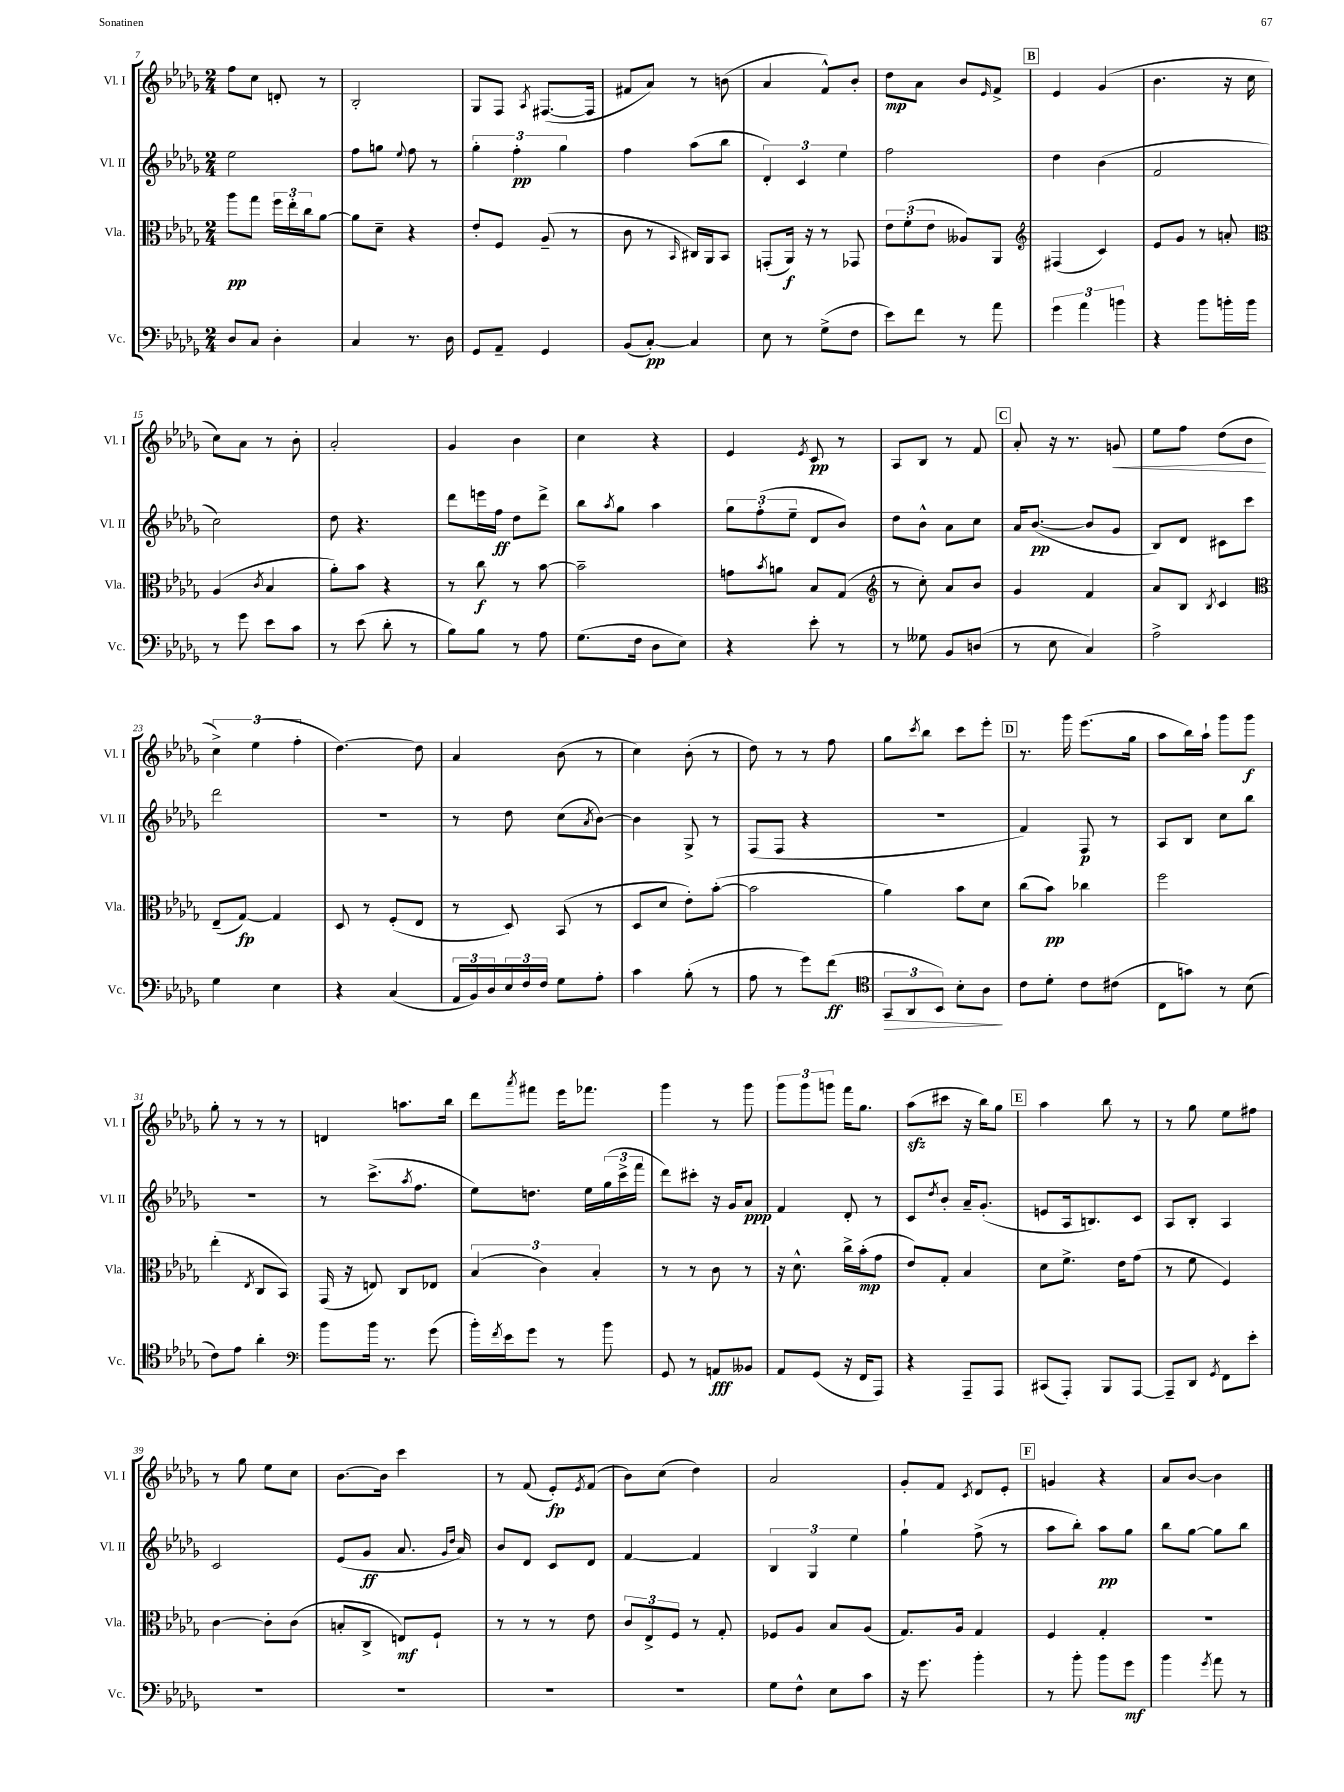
<<
\new StaffGroup <<
\new Staff = "s0" \with { instrumentName = "Vl. I" shortInstrumentName = "Vl. I" } {
    \clef treble \key des \major \numericTimeSignature \time 2/4
    f''8 c''8 d'8-. r8 |
    bes2-. |
    ges8 f8 \acciaccatura { aes8 } fis8.~( fis16 |
    fis'8 aes'8) r8 b'8( |
    aes'4 f'8-^) bes'8-. |
    des''8\mp aes'8 bes'8 \grace { ees'16 } f'8-> |
    \mark \markup { \box "B" } ees'4 ges'4( |
    bes'4. r16 c''16 |
    c''8) aes'8 r8 bes'8-. |
    aes'2-. |
    ges'4 bes'4 |
    c''4 r4 |
    ees'4 \acciaccatura { ees'8 } c'8\pp r8 |
    aes8 bes8 r8 f'8 |
    \mark \markup { \box "C" } aes'8-. r16 r8. g'8\< |
    ees''8 f''8 des''8( bes'8\! |
    \tuplet 3/2 { c''4->) ees''4( f''4-. } |
    des''4.~) des''8 |
    aes'4 bes'8( r8 |
    c''4) bes'8-.( r8 |
    des''8) r8 r8 f''8 |
    ges''8 \acciaccatura { c'''8 } bes''8 c'''8 ees'''8-. |
    \mark \markup { \box "D" } r8. ges'''16 ees'''8.( ges''16 |
    aes''8 bes''16) aes''16-! ges'''8 ges'''8\f |
    ges''8-. r8 r8 r8 |
    d'4 a''8. bes''16 |
    des'''8 \acciaccatura { aes'''8 } fis'''8 ees'''16 fes'''8. |
    ges'''4 r8 ges'''8 |
    \tuplet 3/2 { ges'''8 ges'''8 g'''8 } f'''16 ges''8. |
    aes''8\sfz( cis'''8 r16 bes''16) ges''8 |
    \mark \markup { \box "E" } aes''4 bes''8 r8 |
    r8 ges''8 ees''8 fis''8 |
    r8 ges''8 ees''8 c''8 |
    bes'8.~ bes'16 c'''4 |
    r8 f'8( ees'8-.\fp) \acciaccatura { ees'8 } f'8( |
    bes'8) c''8( des''4) |
    aes'2 |
    ges'8-. f'8 \acciaccatura { c'8 } des'8 ees'8-. |
    \mark \markup { \box "F" } g'4 r4 |
    aes'8 bes'8~ bes'4 \bar "|." |
}
\new Staff = "s1" \with { instrumentName = "Vl. II" shortInstrumentName = "Vl. II" } {
    \clef treble \key des \major \numericTimeSignature \time 2/4
    ees''2 |
    f''8 g''8 \appoggiatura { ees''8 } f''8 r8 |
    \tuplet 3/2 { ges''4-. f''4-.\pp ges''4 } |
    f''4 aes''8( bes''8 |
    \tuplet 3/2 { des'4-.) c'4 ees''4 } |
    f''2 |
    \mark \markup { \box "B" } des''4 bes'4( |
    f'2 |
    c''2) |
    des''8 r4. |
    des'''8 e'''16 f''16\ff des''8 des'''8-> |
    bes''8 \acciaccatura { aes''8 } ges''8 aes''4 |
    \tuplet 3/2 { ges''8 f''8-.( ees''8-- } des'8 bes'8) |
    des''8 bes'8-^ aes'8 c''8 |
    \mark \markup { \box "C" } aes'16 bes'8.~\pp( bes'8 ges'8 |
    bes8) des'8 cis'8 c'''8 |
    des'''2 |
    R2 |
    r8 des''8 c''8( \acciaccatura { aes'8 } bes'8~) |
    bes'4 ges8-> r8 |
    f8( f8 r4 |
    R2 |
    \mark \markup { \box "D" } f'4) f8\p r8 |
    aes8 bes8 c''8 bes''8 |
    r2 |
    r8 c'''8.->( \acciaccatura { aes''8 } f''8. |
    ees''8) d''8. ees''16 \tuplet 3/2 { ges''16( c'''16-> f'''16 } |
    des'''8) cis'''8-. r16 ges'16 aes'8\ppp |
    f'4 des'8-. r8 |
    c'8 \acciaccatura { des''8 } bes'8-. aes'16-- ges'8.-.( |
    \mark \markup { \box "E" } e'8 aes16 b8.) c'8 |
    aes8 bes8-. aes4 |
    c'2 |
    ees'8( ges'8\ff aes'8. \grace { ges'16 des''16 } aes'16) |
    bes'8 des'8 c'8 des'8 |
    f'4~ f'4 |
    \tuplet 3/2 { bes4 ges4 ees''4 } |
    ges''4-! f''8->( r8 |
    \mark \markup { \box "F" } aes''8 bes''8-.) aes''8\pp ges''8 |
    bes''8 ges''8~ ges''8 bes''8 \bar "|." |
}
\new Staff = "s2" \with { instrumentName = "Vla." shortInstrumentName = "Vla." } {
    \clef alto \key des \major \numericTimeSignature \time 2/4
    aes''8\pp ges''8 \tuplet 3/2 { f''16 ees''16-. c''16 } aes'8~ |
    aes'8 des'8-- r4 |
    ees'8-. f8 aes8--( r8 |
    c'8 r8 \grace { bes,16 } cis16) aes,16 bes,8 |
    g,8-.( aes,16\f) r16 r8 ges,8 |
    \tuplet 3/2 { ees'8 f'8-.( ees'8 } aeses8) aes,8 |
    \mark \markup { \box "B" } \clef treble fis4( c'4) |
    ees'8 ges'8 r8 a'8-. |
    \clef alto aes4( \acciaccatura { c'8 } bes4 |
    aes'8-.) bes'8 r4 |
    r8 c''8\f r8 bes'8~ |
    bes'2-- |
    g'8 \acciaccatura { bes'8 } a'8 bes8 ges8( |
    \clef treble r8 c''8-.) aes'8 bes'8 |
    \mark \markup { \box "C" } ges'4 f'4 |
    aes'8 bes8 \acciaccatura { bes8 } c'4 |
    \clef alto ees8--( ges8~\fp) ges4 |
    des8 r8 f8-.( ees8 |
    r8 des8) bes,8( r8 |
    des8 des'8 ees'8-.) bes'8~-.( |
    bes'2 |
    aes'4) bes'8 des'8 |
    \mark \markup { \box "D" } c''8( bes'8\pp) ces''4 |
    f''2 |
    ees''4-.( \acciaccatura { ees8 } c8 bes,8) |
    ges,16( r16 e8) c8 ees8 |
    \tuplet 3/2 { bes4( c'4) bes4-. } |
    r8 r8 c'8 r8 |
    r16 des'8.-^ c''16-> bes'16-.\mp( ges'8 |
    ees'8) ges8-. bes4 |
    \mark \markup { \box "E" } des'8 f'8.-> ees'16 ges'8( |
    r8 f'8 f4) |
    c'4~ c'8-. c'8( |
    b8-. c8-> e8\mf) f8-! |
    r8 r8 r8 ees'8 |
    \tuplet 3/2 { c'8 ees8-> f8 } r8 ges8-. |
    fes8 aes8 bes8 aes8( |
    ges8.) aes16 ges4 |
    \mark \markup { \box "F" } f4 ges4-. |
    R2 \bar "|." |
}
\new Staff = "s3" \with { instrumentName = "Vc." shortInstrumentName = "Vc." } {
    \clef bass \key des \major \numericTimeSignature \time 2/4
    des8 c8 des4-. |
    c4 r8. des16 |
    ges,8 aes,8-- ges,4 |
    bes,8( c8~-.\pp) c4 |
    ees8 r8 ges8->( f8 |
    ees'8) f'8 r8 aes'8 |
    \mark \markup { \box "B" } \tuplet 3/2 { ges'4 aes'4 b'4 } |
    r4 bes'8 b'16-. b'16 |
    r8 ges'8 ees'8 c'8 |
    r8 ees'8( des'8-. r8 |
    bes8) bes8 r8 aes8 |
    ges8.( f16 des8 ees8) |
    r4 ees'8-. r8 |
    r8 geses8 bes,8 d8( |
    \mark \markup { \box "C" } r8 ees8 c4) |
    aes2-> |
    ges4 ees4 |
    r4 c4( |
    \tuplet 3/2 { aes,16 bes,16) des16 } \tuplet 3/2 { ees16 f16 f16 } ges8 aes8-. |
    c'4 bes8-.( r8 |
    aes8 r8 ges'8) f'8\ff( |
    \clef tenor \tuplet 3/2 { ges,8\> aes,8 bes,8) } bes8-. aes8\! |
    \mark \markup { \box "D" } c'8 des'8-. c'8 cis'8( |
    c8 g'8) r8 bes8( |
    c'8) ees'8 aes'4-. |
    \clef bass bes'8 bes'16 r8. ges'8( |
    bes'16-.) \acciaccatura { f'8 } ees'16 ges'8 r8 bes'8 |
    ges,8 r8 a,8\fff beses,8 |
    aes,8 ges,8( r16 f,16 aes,,8) |
    r4 aes,,8-- aes,,8 |
    \mark \markup { \box "E" } cis,8( aes,,8-.) bes,,8 aes,,8~ |
    aes,,8-- des,8 \acciaccatura { ges,8 } f,8 ees'8-. |
    R2 |
    R2 |
    R2 |
    R2 |
    ges8 f8-^ ees8 c'8 |
    r16 ges'8. bes'4-. |
    \mark \markup { \box "F" } r8 bes'8-. bes'8 ges'8\mf |
    bes'4 \acciaccatura { ges'8 } aes'8 r8 \bar "|." |
}
>>
>>
\layout { \context { \Score currentBarNumber = #7 } }
